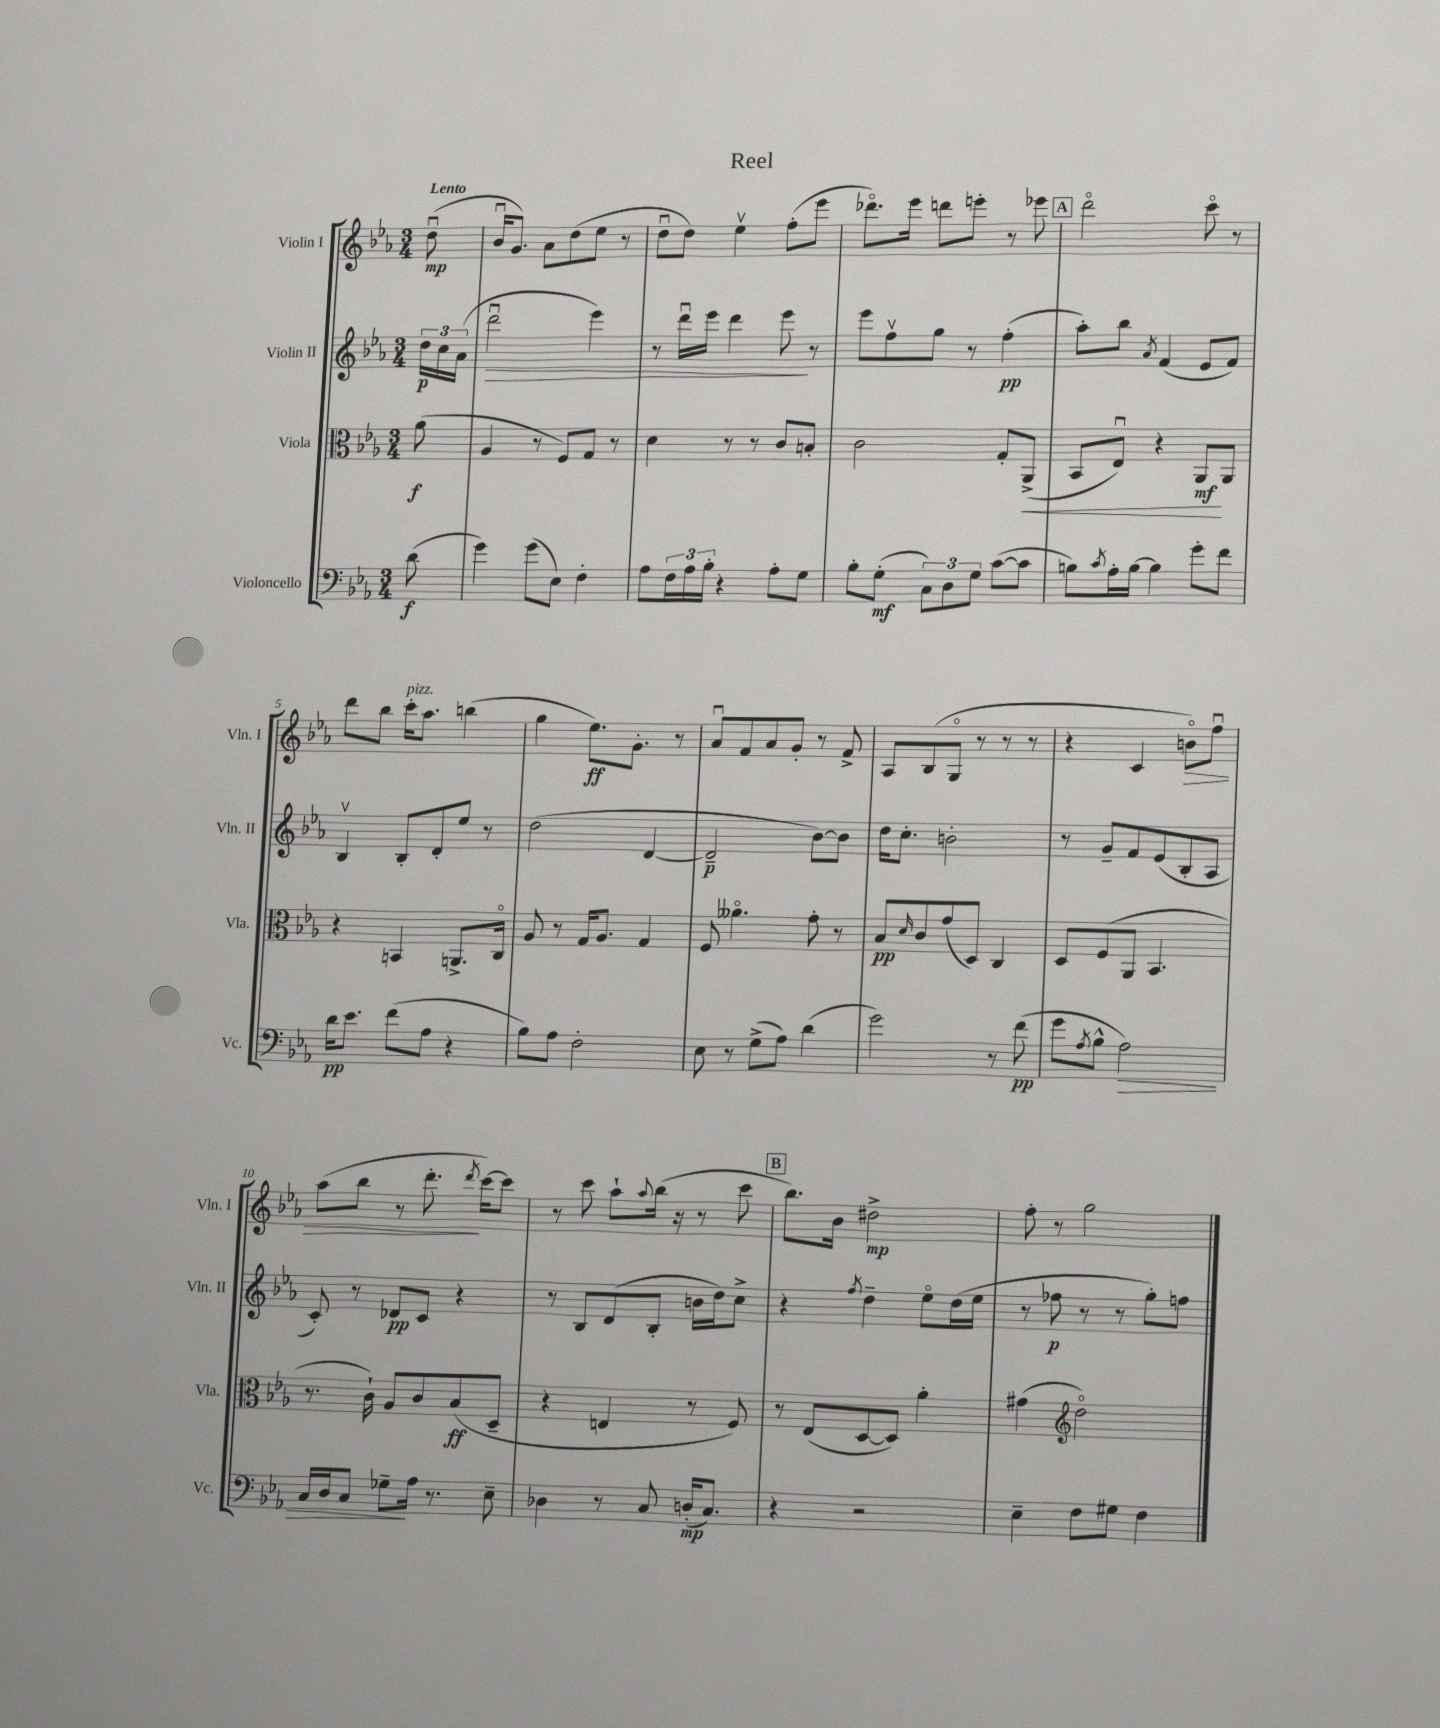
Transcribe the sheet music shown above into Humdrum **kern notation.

**kern	**dynam	**kern	**dynam	**kern	**dynam	**kern	**dynam
*part4	*part4	*part3	*part3	*part2	*part2	*part1	*part1
*staff4	*staff4	*staff3	*staff3	*staff2	*staff2	*staff1	*staff1
*I"Violoncello	*	*I"Viola	*	*I"Violin II	*	*I"Violin I	*
*I'Vc.	*	*I'Vla.	*	*I'Vln. II	*	*I'Vln. I	*
*clefF4	*	*clefC3	*	*clefG2	*	*clefG2	*
*k[b-e-a-]	*	*k[b-e-a-]	*	*k[b-e-a-]	*	*k[b-e-a-]	*
*M3/4	*	*M3/4	*	*M3/4	*	*M3/4	*
=	=	=	=	=	=	=	=
!	!	!	!	!	!	!LO:TX:a:B:t=Lento	!
(8d\	f	(8a-\	f	24dd\LL	p	(8ddu\	mp
.	.	.	.	24cc\	.	.	.
.	.	.	.	(24a-\JJ	.	.	.
=1	=1	=1	=1	=1	=1	=1	=1
!	!	!	!	!	!LO:HP:b	!	!
4g\)	.	4A-/	.	2dddu\	>	16b-u/KL	.
.	.	.	.	.	.	8.g/J)	.
(8g\L	.	8r	.	.	.	8a-\L	.
8E-\J)	.	8F/L)	.	.	.	(8dd\	.
4F'\	.	8G/J	.	4eee-\)	.	8ee-\J	.
.	.	8r	.	.	.	8r	.
=2	=2	=2	=2	=2	=2	=2	=2
8A-\L	.	4d\	.	8r	.	8ddu\L	.
24F\L	.	.	.	16dddu\LL	.	8dd\J)	.
24A-\	.	.	.	.	.	.	.
.	.	.	.	16eee-\JJ	.	.	.
24B-'\JJ	.	.	.	.	.	.	.
4r	.	8r	.	4ddd\	.	4ee-v\	.
.	.	8r	.	.	.	.	.
8A-'\L	.	8c/L	.	8eee-\	.	(8ff'\L	.
8G\J	.	8Bn'/J	.	8r	]	8eee-\J	.
=3	=3	=3	=3	=3	=3	=3	=3
8B-'\L	.	2c\	.	8eee-\L	.	8.ddd-X\L)	.
(8G'\J	mf	.	.	8ffv\	.	.	.
.	.	.	.	.	.	16eee-\Jk	.
12C\L)	.	.	.	8gg\J	.	8dddn\L	.
12D\	.	.	.	.	.	.	.
.	.	.	.	8r	.	8eeen'\J	.
12G\J	.	.	.	.	.	.	.
([8c\L	.	8G'/L	.	(4ff'\	pp	8r	.
!	!	!	!LO:HP:b	!	!	!	!
8c\J]	.	(8AA-^/J	<	.	.	8eee-X\	.
!!LO:REH:place=s1:t=A
=4	=4	=4	=4	=4	=4	=4	=4
8Bn\L)	.	8BB-/L	.	8aa-'\L)	.	2ddd\	.
8qc/	.	.	.	.	.	.	.
16A-'\L	.	8E-u/J)	.	8bb-\J	.	.	.
[16B\JJ	.	.	.	.	.	.	.
.	.	.	.	8qa-/	.	.	.
4B\]	.	4r	.	(4f/	.	.	.
8g'\L	.	8AA-/L	mf	8e-/L	.	8ccc\	.
8f\J	.	8AA-/J	[	8f/J)	.	8r	.
!!LO:LB:g=z
=5	=5	=5	=5	=5	=5	=5	=5
16d\KL	pp	4r	.	4B-v/	.	8ddd\L	.
8.e-\J	.	.	.	.	.	.	.
.	.	.	.	.	.	8bb-\J	.
!	!	!	!	!	!	!LO:TX:a:i:t=pizz.	!
(8f\L	.	4BBn/	.	8B-'/L	.	16ccc'\KL	.
.	.	.	.	.	.	8.aa-\J	.
8A-\J	.	.	.	8d'/	.	.	.
4r	.	8.AAn^/L	.	8ee-/J	.	(4bbn\	.
.	.	.	.	8r	.	.	.
.	.	16C/Jk	.	.	.	.	.
=6	=6	=6	=6	=6	=6	=6	=6
8B-\L)	.	8A-/	.	(2dd\	.	4gg\	.
8A-\J	.	8r	.	.	.	.	.
2F'\	.	16G/KL	.	.	.	8.ee-\L)	ff
.	.	8.A-/J	.	.	.	.	.
.	.	.	.	.	.	8.g'\J	.
.	.	4G/	.	[4d/	.	.	.
.	.	.	.	.	.	8r	.
=7	=7	=7	=7	=7	=7	=7	=7
8E-\	.	8F/	.	2d~/]	p	8a-u/L	.
8r	.	4.a--X\	.	.	.	8f/	.
(8G^\L	.	.	.	.	.	8a-/	.
8A-\J)	.	.	.	.	.	8g'/J	.
(4d\	.	8g'\	.	[8b-\L)	.	8r	.
.	.	8r	.	8b-\J]	.	8f^/	.
=8	=8	=8	=8	=8	=8	=8	=8
2g\)	.	8B-/L	pp	16dd\KL	.	8A-/L	.
.	.	.	.	8.cc'\J	.	.	.
.	.	16qqd/	.	.	.	.	.
.	.	8c/	.	.	.	(8B-/	.
.	.	(8g/	.	2bn'\	.	8G/J	.
.	.	8D/J)	.	.	.	8r	.
8r	.	4C/	.	.	.	8r	.
(8f\	pp	.	.	.	.	8r	.
=9	=9	=9	=9	=9	=9	=9	=9
8g\L	.	8D/L	.	8r	.	4r	.
8qA-/	.	.	.	.	.	.	.
8B-^^\J	.	(8F/	.	8g~/L	.	.	.
!	!LO:HP:b	!	!	!	!	!	!
2A-\)	>	8AA-/J	.	8f/	.	4c/	.
.	.	4.BB-/	.	(8e-/	.	.	.
!	!	!	!	!	!	!	!LO:HP:b
.	.	.	.	8B-'/	.	8bn\L)	>
.	.	.	.	8A-/J	.	8ffu\J	.
!!LO:LB:g=z
=10	=10	=10	=10	=10	=10	=10	=10
16C/LL	.	8.r	.	8c'/)	.	(8aa-\L	.
16D/J	.	.	.	.	.	.	.
8C/J	.	.	.	8r	.	8bb-\J	.
.	.	16c`\)	.	.	.	.	.
8G-X~\L	.	8A-/L	.	8d-X/L	pp	8r	.
16A-\Jk	]	8c/	.	8c/J	.	8.ddd'\	.
8.r	.	.	.	.	.	.	.
.	.	(8B-/	ff	4r	.	.	.
.	.	.	.	.	.	8qddd/	.
.	.	.	.	.	.	[16ccc\KL)	]
8E-~\	.	8D~/J	.	.	.	8ccc\J]	.
=11	=11	=11	=11	=11	=11	=11	=11
4D-X\	.	4r	.	8r	.	8r	.
.	.	.	.	8B-/L	.	8ccc\	.
8r	.	4En/	.	(8d/	.	8aa-`\L	.
.	.	.	.	.	.	8qqaa-/	.
8C/	.	.	.	8B-'/J	.	(16bb-\Jk	.
.	.	.	.	.	.	16r	.
(16Dn'/KL	mp	8r	.	16bn\LL	.	8r	.
8.C/J)	.	.	.	16dd\J)	.	.	.
.	.	8F/)	.	8cc^\J	.	8ccc\	.
!!LO:REH:place=s1:t=B
=12	=12	=12	=12	=12	=12	=12	=12
4r	.	8r	.	4r	.	8.bb-\L)	.
.	.	(8E-/L	.	.	.	.	.
.	.	.	.	.	.	16b-\Jk	.
.	.	.	.	8qff/	.	.	.
2r	.	[8D/	.	4dd~\	.	2dd#X^\	mp
.	.	8D/J])	.	.	.	.	.
.	.	4a-'\	.	8ee-\L	.	.	.
.	.	.	.	(16dd\L	.	.	.
.	.	.	.	16ee-\JJ	.	.	.
=13	=13	=13	=13	=13	=13	=13	=13
4E-~\	.	(4g#X\	.	8r	.	8ff'\	.
.	.	.	.	8ff-X\	p	8r	.
*	*	*clefG2	*	*	*	*	*
8F\L	.	2dd\)	.	8r	.	2gg\	.
8G#X\J	.	.	.	8r	.	.	.
4F\	.	.	.	8gg'\L)	.	.	.
.	.	.	.	8ffn\J	.	.	.
==	==	==	==	==	==	==	==
*-	*-	*-	*-	*-	*-	*-	*-
